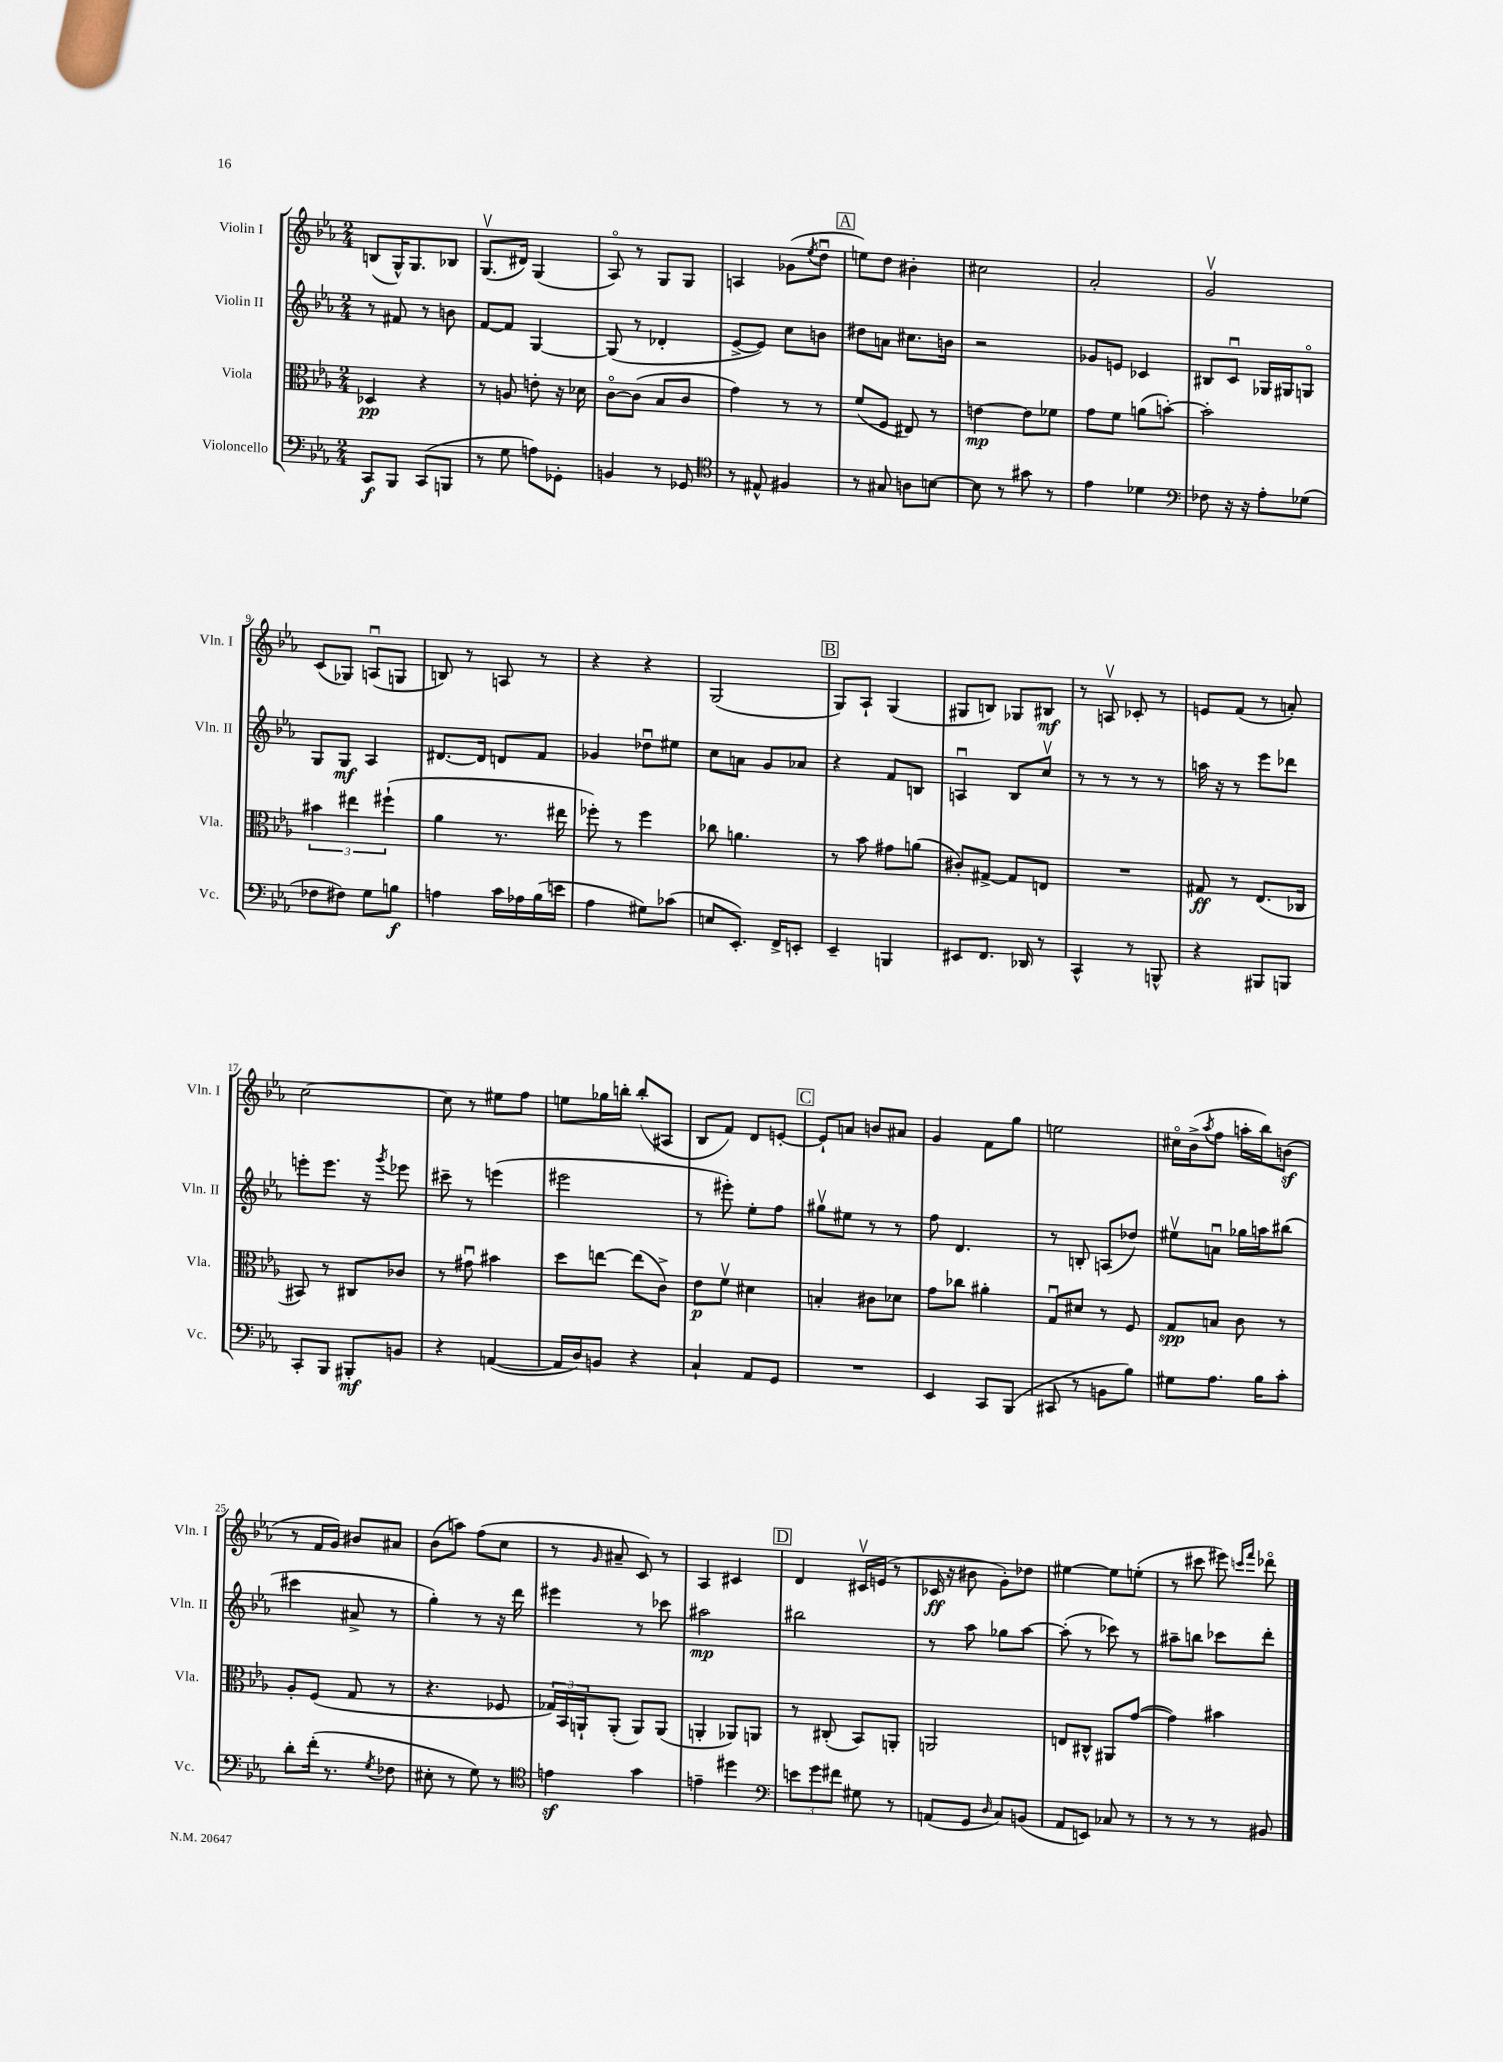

**kern	**kern	**kern	**kern
*staff4	*staff3	*staff2	*staff1
*clefF4	*clefC3	*clefG2	*clefG2
*k[b-e-a-]	*k[b-e-a-]	*k[b-e-a-]	*k[b-e-a-]
*M2/4	*M2/4	*M2/4	*M2/4
8CC/L	4D-/	8r	(8B/L
8BBB-/J	.	8f#/	16G^^/K)
.	.	.	8.G/
(8CC/L	4r	8r	.
8BBB/J	.	8b\	8B-/J
=	=	=	=
8r	8r	[8f/L	(8.Gv/L
8G\	8A/	8f/]J	.
.	.	.	16d#/Jk)
8A\L)	8e'\	[4G/	(4G/
8GG-'\J	16r	.	.
.	16d-\	.	.
=	=	=	=
4BB/	[8co\L	(8G/]	8A-o/)
.	(8c\]J	8r	8r
8r	8B-/L	4d-'/	8G/L
8GG-/	8c/J	.	8G/J
=	=	=	=
*clefC4	*	*	*
8r	4g\)	[8e-^/L	4A/
8E#^^/	.	8e-/]J)	.
4F#/	8r	8cc\L	(8g-\L
.	.	.	8qee-/
.	8r	8b\J	8ddu\J
=	=	=	=
8r	(8f/L	8dd#\L	8ee\L)
8G#/	8F/J	8a\J	8dd\J
8A\L	8E#/)	8.cc#\L	4b#'\
[8B\J	8r	.	.
.	.	16b\Jk	.
=	=	=	=
8B\]	[4e\	2r	2cc#\
8r	.	.	.
8g#\	8e\]L	.	.
8r	8f-\J	.	.
=	=	=	=
4e-\	8g\L	8g-/L	2a-'/
.	8f\J	8e/J	.
4d-\	(8a\L	4c-/	.
.	[8b'\J)	.	.
=	=	=	=
*clefF4	*	*	*
8F-\	2b'\]	8B#/L	2gv/
16r	.	8cu/J	.
16r	.	.	.
8A-'\L	.	16G-/LL	.
.	.	16G#/J	.
(8G-\J	.	8Go/J	.
=	=	=	=
8F-\L	6b#\	8G/L	(8c/L
8F#\J)	.	8G/J	8G-/J)
.	6ee#\	.	.
8G\L	.	4A-/	(8Au/L
.	(6ff#`\	.	.
8B\J	.	.	8G/J
=	=	=	=
4A\	4a-\	[8.d#/L	8B/)
.	.	.	8r
.	.	16d#/]Jk	.
16c\LL	8.r	8d/L	8A/
16A-\	.	.	.
(16B-\	.	8f/J	8r
16e\JJ	16ee#\	.	.
=	=	=	=
4A-\	8ff-'\)	4g-/	4r
.	8r	.	.
8G#\L)	4ff-\	8dd-u\L	4r
(8c-\J	.	8ee#\J	.
=	=	=	=
8E/L	8cc-\	8cc\L	(2G/
8.EE-'/J)	4.a\	8a\J	.
.	.	8g/L	.
16FF^/LK	.	.	.
8EE'/J	.	8a-/J	.
=	=	=	=
4EE-~/	8r	4r	8G/L)
.	8b-\	.	8A-`/J
4BBB/	8g#\L	8f/L	(4G/
.	(8a\J	8B/J	.
=	=	=	=
8EE#/L	8c#'/L)	4Au/	8G#/L
8.FF/J	[8G#^/J	.	8B/J)
.	8G#/]L	8B-/L	8G-/L
16DD-/	.	.	.
8r	8E/J	8ccv/J	8B#/J
=	=	=	=
4CC^^/	2r	8r	8r
.	.	8r	8Av/
8r	.	8r	8c-'/
8BBB^^/	.	8r	8r
=	=	=	=
4r	8G#/	16aa\	8e/L
.	.	16r	.
.	8r	8r	(8f/J
8BBB#/L	(8.E-/L	8eee-\L	8r
8BBB/J	.	8ddd-\J	8a'/)
.	16C-/Jk	.	.
=	=	=	=
8CC'/L	8BB#/)	8eee'\L	[2cc\
8BBB-/J	8r	8.eee\J	.
8BBB#'/L	8C#/L	.	.
.	.	16r	.
.	.	8qggg/	.
8BB/J	8c-/J	8eee-\	.
=	=	=	=
4r	8r	8ccc#~\	8cc\]
.	8g#u\	8r	8r
([4AA/	4b#\	(4eee\	8ee#\L
.	.	.	8ff\J
=	=	=	=
16AA/]LL	8dd\L	2eee#\	8ee\L
16D/J)	.	.	.
8BB/J	[8ee\J	.	16gg-\L
.	.	.	16bb'\JJ
4r	(8ee\]L	.	(8bb'/L
.	8c^\J)	.	8A#/J
=	=	=	=
4C`/	8e-\L	8r	8B-/L
.	8fv\J	8eee#'\)	8f/J)
8AA-/L	4d#\	8ee-'\L	8d/L
8GG/J	.	8ff\J	[8e'/J
=	=	=	=
2r	4B'/	8gg#v\L	8e`/]L
.	.	8ee#\J	8a/J
.	8c#\L	8r	8b/L
.	8d-\J	8r	8a#/J
=	=	=	=
4EE-/	8g\L	8ff\	4g/
.	8cc-\J	4.d/	.
8CC/L	4a#'\	.	8f\L
(8BBB-/J	.	.	8gg\J
=	=	=	=
8CC#/	8Gu/L	8r	2ee\
8r	8d#/J	8B'/	.
8BB\L	8r	(8A/L	.
8B-\J)	8F/	8dd-/J)	.
=	=	=	=
8G#\L	8G/L	8ee#v\L	16cc#o\LL
.	.	.	(16b-^\J
.	.	.	8qaa-/
8.A-\J	8B/J	8au\J	8ff\J
.	8c\	16gg-\LL	16aa'\LL
16B-\LK	.	16aa\J	16bb-\J)
8c'\J	8r	(8bb#\J	(8b\J
=	=	=	=
8d'\L	8A-'/L	4ccc#\	8r
(16f'\Jk	(8F/J	.	16f/LL
8.r	.	.	16g/JJ)
.	8G/	8a#^/	8b#/L
8qG/	.	.	.
8F-\	8r	8r	8a#/J
=	=	=	=
8E#'\	4.r	4gg'\)	(8b-\L
8r	.	.	8aa\J)
8G\)	.	8r	(8ff\L
8r	8F-/	16r	8cc\J
.	.	16ddd\	.
=	=	=	=
*clefC4	*	*	*
4e\	24G-/LL)	4eee#\	8r
.	24BB-/	.	.
.	24AA`/J	.	.
.	.	.	16qqg/
.	(8AA'/J	.	8a#~/
4g\	8AA/L)	8r	8c/)
.	(8AA/J	8ccc-\	8r
=	=	=	=
4e~\	4AA'/	2aa#\	4A-/
4dd#\	8AA-/L)	.	4c#/
.	8AA/J	.	.
=	=	=	=
*clefF4	*	*	*
12e\L	8r	2bb#\	4d/
12g\	.	.	.
.	(8C#'/	.	.
12f#\J	.	.	.
8G#\	8BB-/L)	.	16c#v/LL
.	.	.	(16e/JJ
8r	8AA'/J	.	8r
=	=	=	=
(8AA/L	2AA/	8r	16c-/
.	.	.	16r
8GG/J	.	8aa-\	8b#\
16qqD/	.	.	.
8C/L)	.	8gg-\L	8g'\L)
(8BB/J	.	[8aa-\J	8dd-\J
=	=	=	=
8AA-/L	8E/L	(8aa-'\]	[4ee#\
8EE/J)	8C#^^/J	8r	.
8C-/	8AA#/L	8ccc-\)	8ee#\]L
8r	([8g/J	8r	(8ee'\J
=	=	=	=
8r	4g\])	8aa#~\L	8r
8r	.	8bb\J	8ccc#\
8r	4b#\	8ccc-\L	8eee#\)
.	.	.	16qqccc/LL
.	.	.	16qqfff/JJ
8BB#/	.	8ddd'\J	8ddd-o\
==	==	==	==
*-	*-	*-	*-
